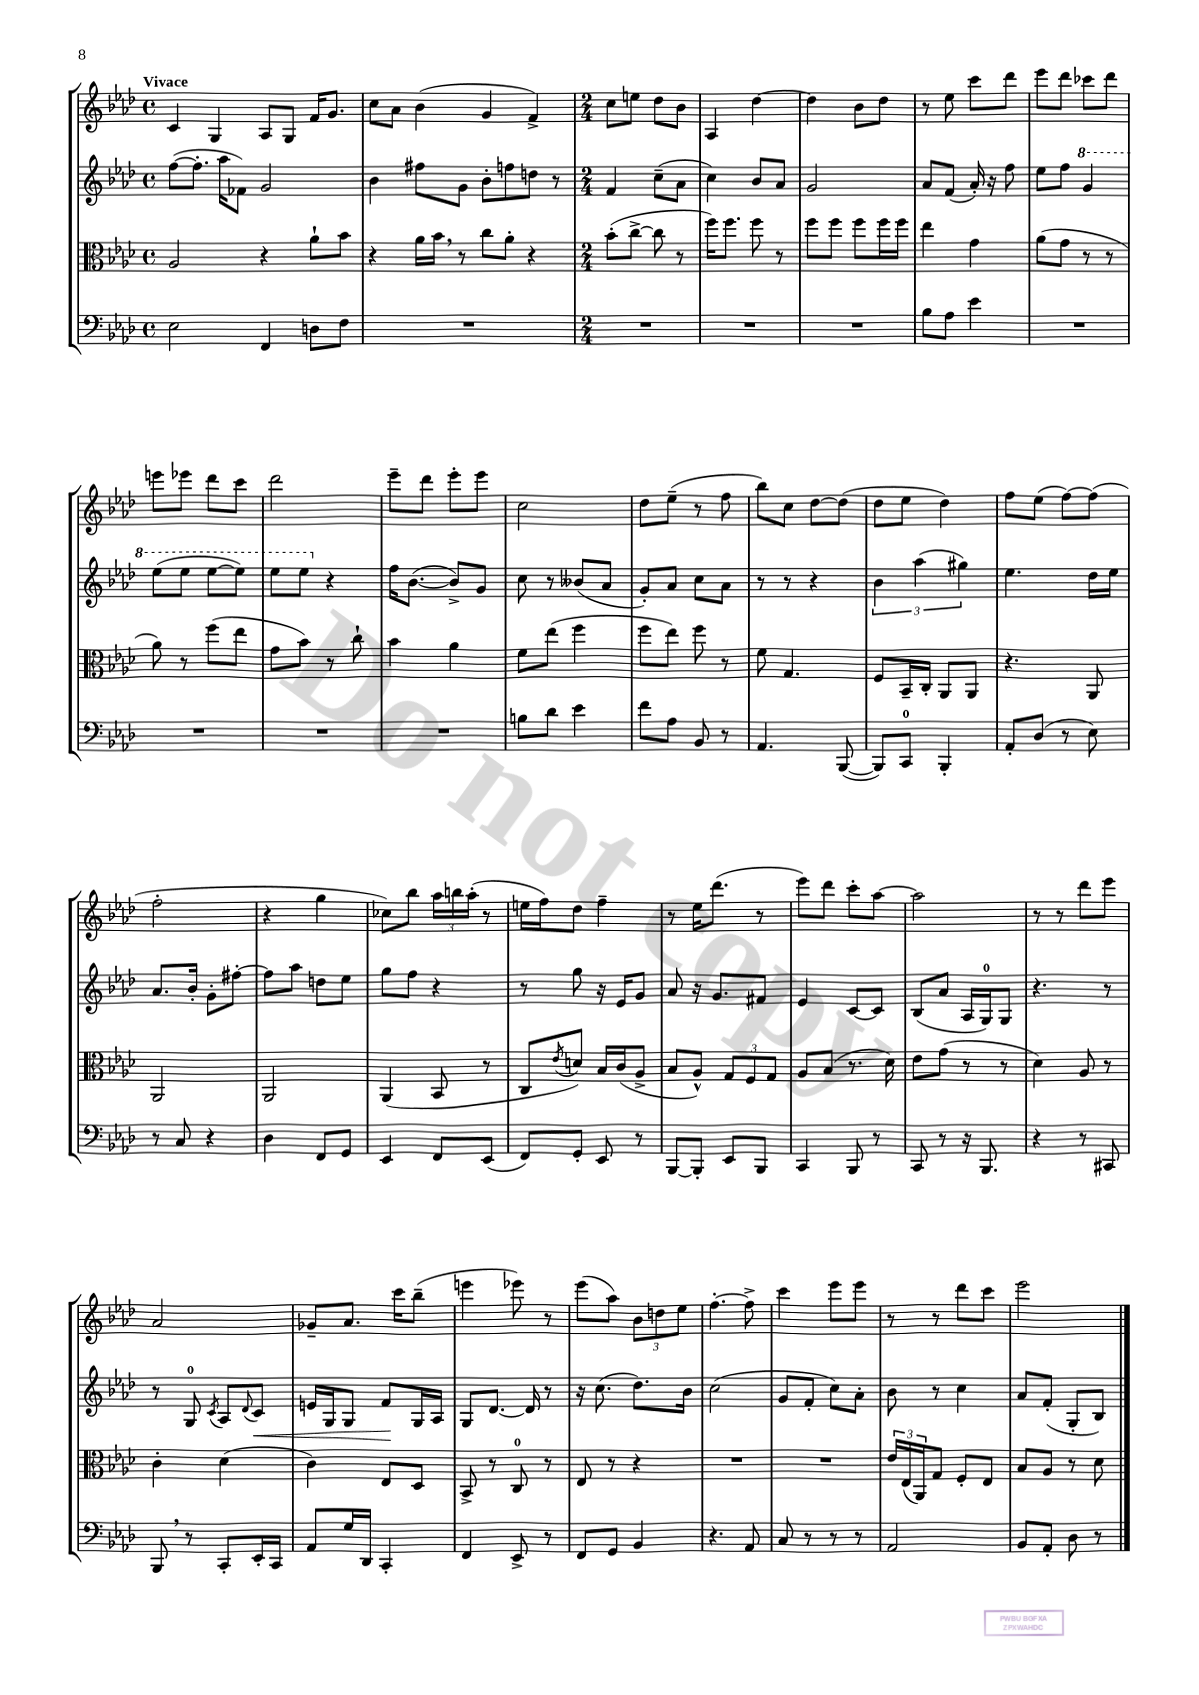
<<
\new StaffGroup <<
\new Staff = "s0" {
    \clef treble \key aes \major \defaultTimeSignature \time 4/4 \tempo "Vivace"
    c'4 g4 aes8 g8 f'16 g'8. |
    c''8 aes'8 bes'4( g'4 f'4->) |
    \numericTimeSignature \time 2/4 c''8 e''8 des''8 bes'8 |
    aes4 des''4~ |
    des''4 bes'8 des''8 |
    r8 ees''8 c'''8 des'''8 |
    ees'''8 des'''8 ces'''8 des'''8 |
    e'''8 ees'''8 des'''8 c'''8 |
    des'''2 |
    ees'''8-- des'''8 ees'''8-. ees'''8 |
    c''2 |
    des''8 ees''8--( r8 f''8 |
    bes''8) c''8 des''8~ des''8( |
    des''8 ees''8 des''4) |
    f''8 ees''8( f''8~) f''8( |
    f''2-. |
    r4 g''4 |
    ces''8) bes''8 \tuplet 3/2 { aes''16 b''16 aes''16-.( } r8 |
    e''16 f''16) des''8 f''4-- |
    r8 ees''16 des'''8.( r8 |
    ees'''8) des'''8 c'''8-. aes''8~ |
    aes''2 |
    r8 r8 des'''8 ees'''8 |
    aes'2 |
    ges'8-- aes'8. c'''16 bes''8--( |
    e'''4 ees'''8) r8 |
    ees'''8( aes''8) \tuplet 3/2 { bes'8 d''8 ees''8 } |
    f''4.~-. f''8-> |
    c'''4 ees'''8 ees'''8 |
    r8 r8 des'''8 c'''8 |
    ees'''2 \bar "|." |
}
\new Staff = "s1" {
    \clef treble \key aes \major \defaultTimeSignature \time 4/4
    f''8~( f''8.-. aes''16 fes'8) g'2 |
    bes'4 fis''8 g'8 bes'8-. f''8 d''8 r8 |
    \numericTimeSignature \time 2/4 f'4 c''8--( aes'8 |
    c''4) bes'8 aes'8 |
    g'2 |
    aes'8 f'8( aes'16-.) r16 f''8 |
    ees''8 f''8 \ottava #1 g''4 |
    ees'''8( ees'''8 ees'''8~ ees'''8) |
    ees'''8 ees'''8 \ottava #0 r4 |
    f''16 bes'8.~( bes'8->) g'8 |
    c''8 r8 beses'8( aes'8 |
    g'8-.) aes'8 c''8 aes'8 |
    r8 r8 r4 |
    \tuplet 3/2 { bes'4 aes''4( gis''4) } |
    ees''4. des''16 ees''16 |
    aes'8. bes'16-. g'8-. fis''8~-. |
    fis''8 aes''8 d''8 ees''8 |
    g''8 f''8 r4 |
    r8 g''8 r16 ees'16 g'8 |
    aes'8 r16 g'8. fis'8 |
    ees'4 c'8~ c'8 |
    bes8( aes'8 aes16 g16-0) g8 |
    r4. r8 |
    r8 g8-0 \acciaccatura { c'8 } aes8 \appoggiatura { des'8 } c'8\< |
    e'16 g16 g8 f'8\! g16 aes16 |
    g8 des'8.~ des'16 r8 |
    r16 c''8.( des''8.) bes'16 |
    c''2( |
    g'8 f'8-. c''8) aes'8-. |
    bes'8 r8 c''4 |
    aes'8 f'8-.( g8-. bes8) \bar "|." |
}
\new Staff = "s2" {
    \clef alto \key aes \major \defaultTimeSignature \time 4/4
    aes2 r4 aes'8-! bes'8 |
    r4 aes'16 bes'16 \breathe r8 c''8 aes'8-. r4 |
    \numericTimeSignature \time 2/4 bes'8-.( c''8~-> c''8 r8 |
    f''16) f''8. f''8 r8 |
    f''8 f''8 f''8 f''16 f''16 |
    ees''4 g'4 |
    aes'8( g'8 r8 r8 |
    aes'8) r8 f''8( ees''8 |
    g'8 bes'8) r8 c''8-! |
    bes'4 aes'4 |
    f'8 ees''8( f''4 |
    f''8 ees''8) f''8 r8 |
    f'8 g4. |
    f8 bes,16-- c16-. aes,8 aes,8 |
    r4. aes,8 |
    aes,2 |
    aes,2 |
    aes,4( bes,8 r8 |
    c8 \acciaccatura { ees'8 } d'8) bes16 c'16( aes8-> |
    bes8 aes8-^) \tuplet 3/2 { g8 f8 g8 } |
    aes8 bes8( r8. des'16) |
    ees'8 g'8( r8 r8 |
    des'4) aes8 r8 |
    c'4-. des'4( |
    c'4) ees8 des8 |
    bes,8-> r8 c8-0 r8 |
    ees8 r8 r4 |
    R2 |
    R2 |
    \tuplet 3/2 { ees'16 ees16( aes,16) } g8 f8-. ees8 |
    bes8 aes8 r8 des'8 \bar "|." |
}
\new Staff = "s3" {
    \clef bass \key aes \major \defaultTimeSignature \time 4/4
    ees2 f,4 d8 f8 |
    R1 |
    \numericTimeSignature \time 2/4 R2 |
    R2 |
    R2 |
    bes8 aes8 ees'4 |
    R2 |
    R2 |
    R2 |
    R2 |
    b8 des'8 ees'4 |
    f'8 aes8 bes,8 r8 |
    aes,4. bes,,8~( |
    bes,,8) c,8-0 bes,,4-. |
    aes,8-. des8( r8 ees8) |
    r8 c8 r4 |
    des4 f,8 g,8 |
    ees,4 f,8 ees,8( |
    f,8) g,8-. ees,8 r8 |
    bes,,8~ bes,,8-. ees,8 bes,,8 |
    c,4 bes,,8 r8 |
    c,8 r8 r16 bes,,8. |
    r4 r8 cis,8 |
    bes,,8 \breathe r8 c,8-. ees,16-. c,16 |
    aes,8 g16 des,16 c,4-. |
    f,4 ees,8-> r8 |
    f,8 g,8 bes,4 |
    r4. aes,8 |
    c8 r8 r8 r8 |
    aes,2 |
    bes,8 aes,8-. des8 r8 \bar "|." |
}
>>
>>
\layout { \context { \Score \remove "Bar_number_engraver" } }
